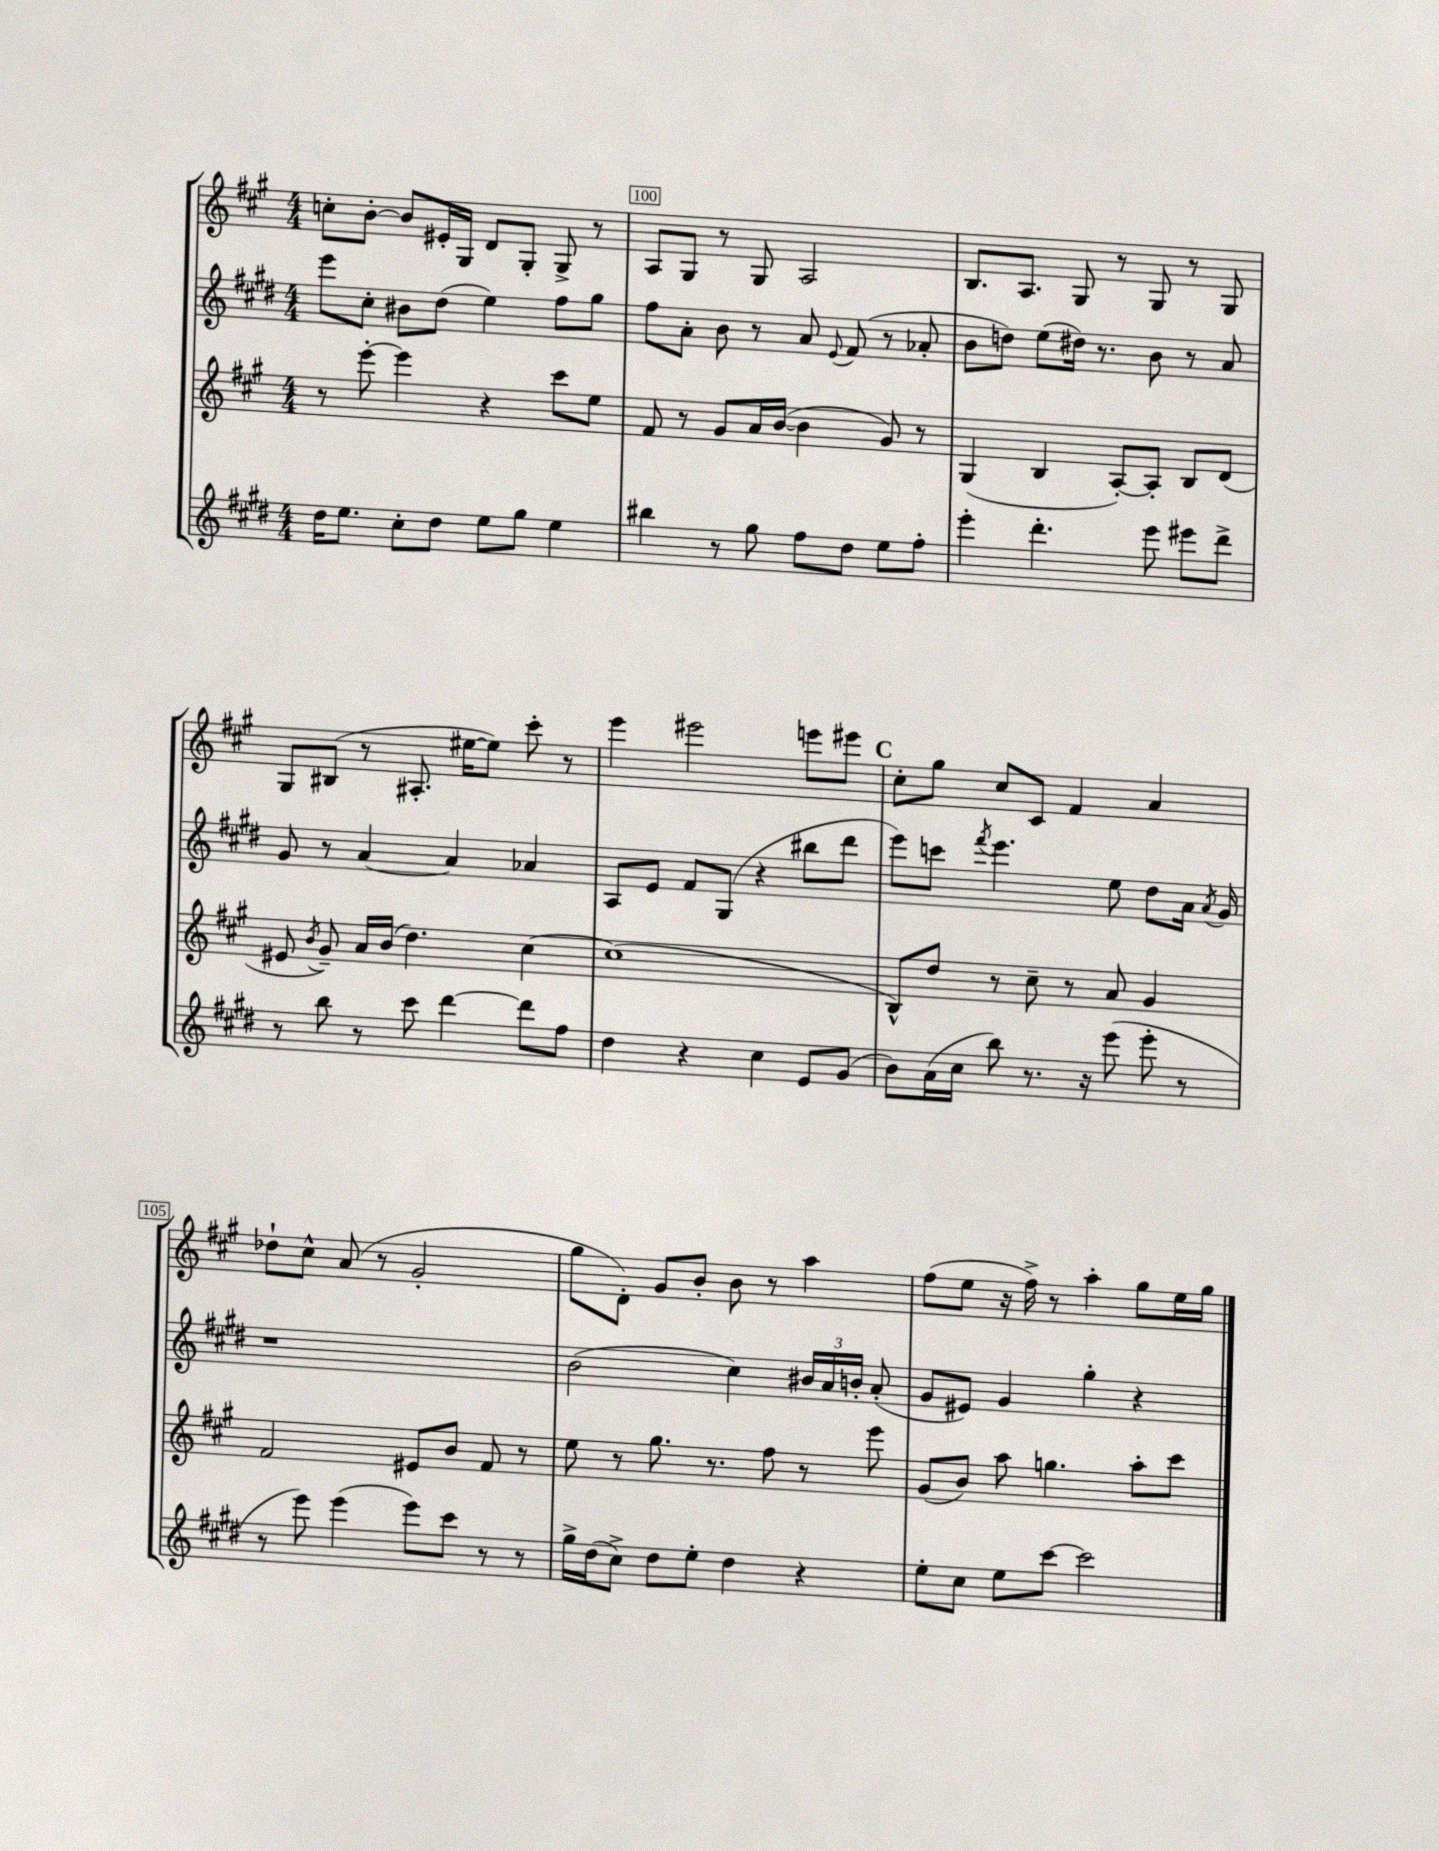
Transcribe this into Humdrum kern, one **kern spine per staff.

**kern	**kern	**kern	**kern
*staff4	*staff3	*staff2	*staff1
*clefG2	*clefG2	*clefG2	*clefG2
*k[f#c#g#d#]	*k[f#c#g#]	*k[f#c#g#d#]	*k[f#c#g#]
*M4/4	*M4/4	*M4/4	*M4/4
16dd#	8r	8eee	8cc'
8.ee	.	.	.
.	[8eee'	8cc#'	[8b'
8cc#'	4eee]	8b#	8b]
8dd#	.	(8dd#	16e#'
.	.	.	16G#
8ee	4r	4ee)	8d
8gg#	.	.	8G#'
4ee	8ccc#	8ff#	8G#^
.	8ee	8gg#	8r
=	=	=	=
4bb#	8f#	8ff#	8A
.	8r	8a'	8G#
8r	8g#	8b	8r
8gg#	16a	8r	8G#
.	([16b	.	.
8ff#	4b]	8a	2A
.	.	8qqe	.
8dd#	.	(8f#	.
8ee	8g#)	8r	.
8ff#'	8r	8a-'	.
=	=	=	=
4eee'	(4G#	8b	8.B
.	.	8dd)	.
.	.	.	8.A
4.ddd#'	4B	(8ee	.
.	.	16dd#)	8G#
.	.	8.r	.
.	[8A')	.	8r
8eee	8A']	8b	8G#
8eee#	8B	8r	8r
8ddd#^	(8d	8a	8G#
=	=	=	=
8r	8e#	8g#	8G#
.	8qb	.	.
8bb	8g#~)	8r	(8B#
8r	16a	[4a	8r
.	(16b	.	.
8ccc#	4.dd)	.	8.A#'
[4ddd#	.	4a]	.
.	.	.	[16ee#
.	.	.	8ee#])
8ddd#]	[4cc#	4a-	8ccc#'
8ff#	.	.	8r
=	=	=	=
4dd#	(1cc#]	8A	4eee
.	.	8e	.
4r	.	8f#	2eee#
.	.	(8G#	.
4cc#	.	4r	.
8e	.	8bb#	8eee
(8g#	.	8ddd#	8eee#
=	=	=	=
8b)	8B^^)	8eee)	8cc#'
(16a	8dd	8ccc	8gg#
16cc#	.	.	.
.	.	8qfff#	.
8bb)	8r	4.eee	8cc#
8.r	8cc#~	.	8c#
.	8r	.	4f#
16r	.	.	.
(8eee	8a	8ee	.
8eee'	4g#	8dd#	4a
8r	.	16a	.
.	.	8qa	.
.	.	16g#	.
=	=	=	=
8r	2f#	1r	8dd-`
8eee)	.	.	8cc#^^
(4eee	.	.	(8a
.	.	.	8r
8eee)	8e#	.	2g#'
8ccc#	8b	.	.
8r	8f#	.	.
8r	8r	.	.
=	=	=	=
16gg#^	8ee	(2b	8gg#
(16dd#	.	.	.
8cc#^)	8r	.	8d')
8dd#	8.gg#	.	8g#
8ee'	.	.	8b'
.	8.r	.	.
4dd#	.	4cc#)	8b
.	8ff#	.	8r
4r	8r	24b#	4aa
.	.	24a	.
.	.	24b'	.
.	8eee	(8a'	.
=	=	=	=
8ee'	(8g#	8g#	(8ff#
8cc#	8b)	8e#)	8ee
8ee	8aa	4g#	16r
.	.	.	16ff#^)
[8ccc#	4.gg	.	8r
2ccc#]	.	4gg#'	4aa'
.	8aa'	4r	8gg#
.	8ccc#	.	16ee
.	.	.	16gg#
==	==	==	==
*-	*-	*-	*-
